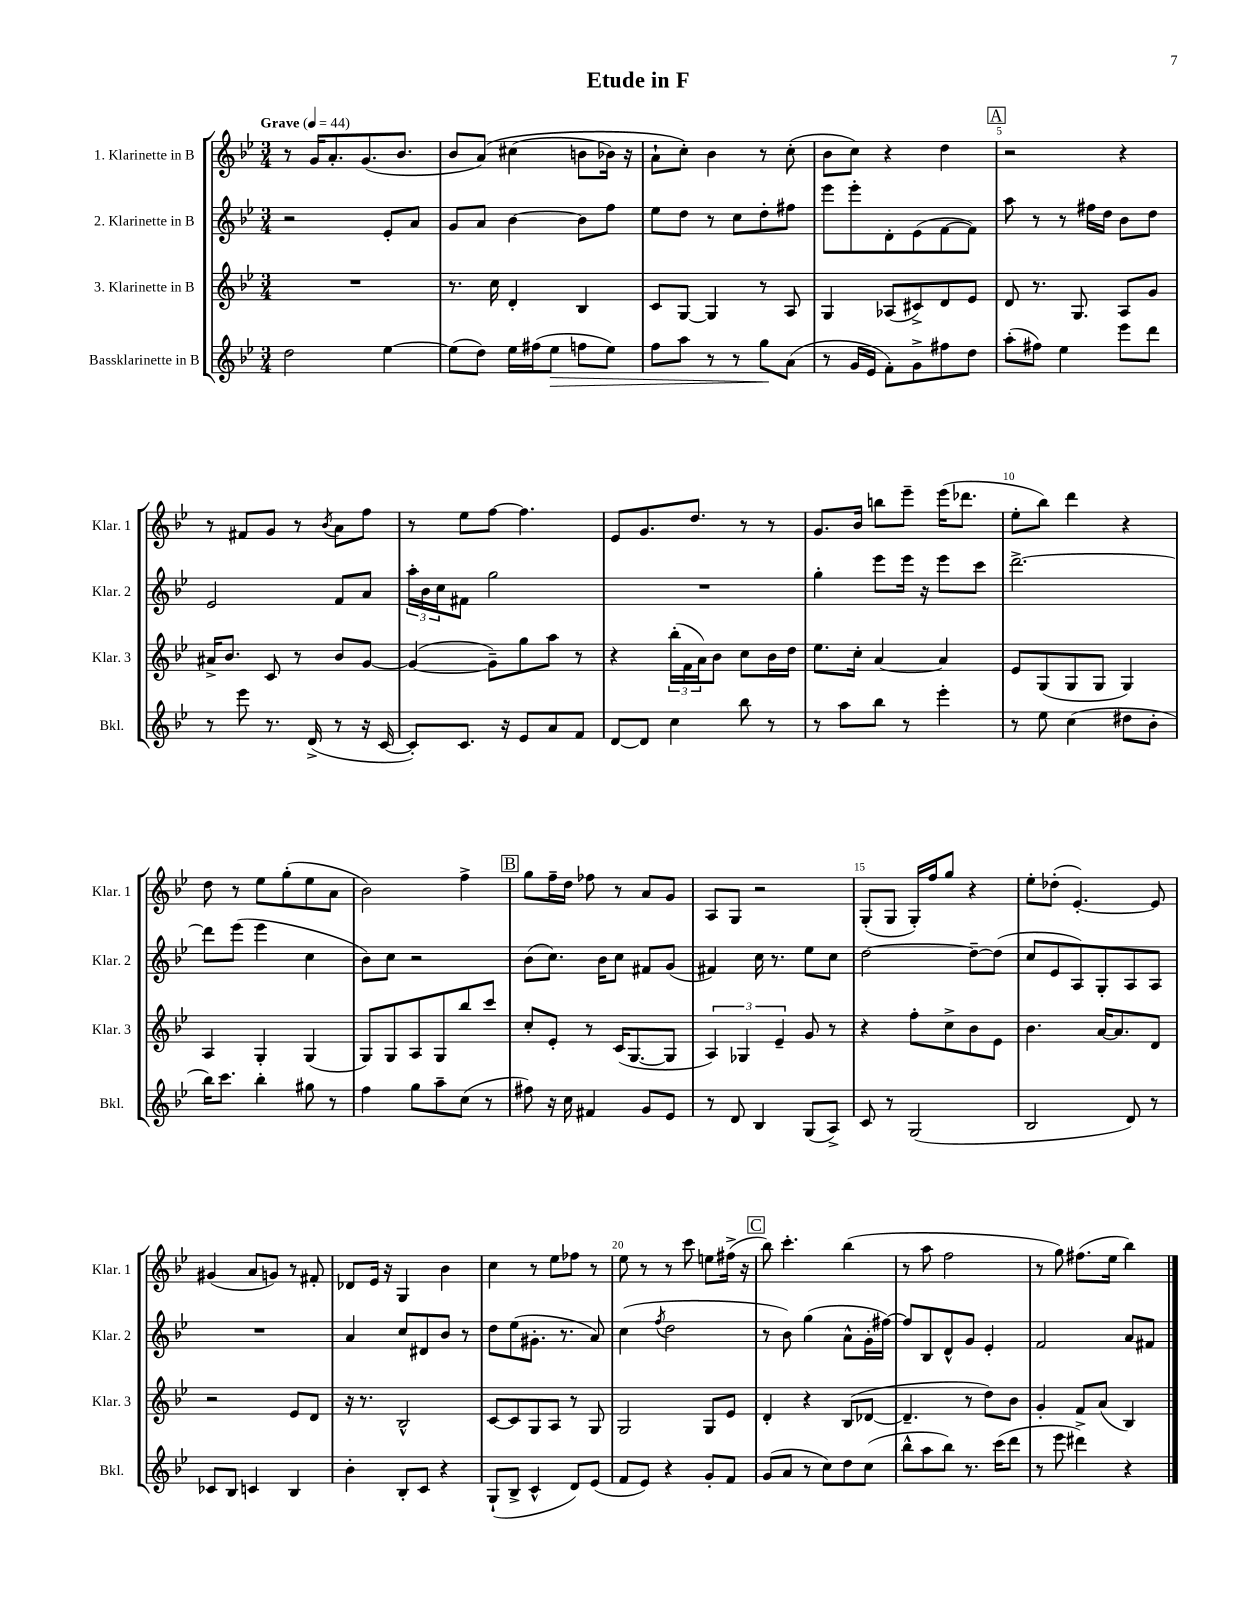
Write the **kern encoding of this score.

**kern	**kern	**kern	**kern
*staff4	*staff3	*staff2	*staff1
*clefG2	*clefG2	*clefG2	*clefG2
*k[b-e-]	*k[b-e-]	*k[b-e-]	*k[b-e-]
*M3/4	*M3/4	*M3/4	*M3/4
*MM44	*MM44	*MM44	*MM44
2dd	2.r	2r	8r
.	.	.	16g
.	.	.	8.a'
.	.	.	(8.g
[4ee-	.	8e-'	.
.	.	.	8.b-
.	.	8a	.
=	=	=	=
(8ee-]	8.r	8g	8b-
8dd)	.	8a	&(8a)
.	16cc	.	.
16ee-	4d'	[4b-	(4cc#
(16ff#	.	.	.
8ee-	.	.	.
8ff	4B-	8b-]	8b
8ee-)	.	8ff	16b-)
.	.	.	16r
=	=	=	=
8ff	8c	8ee-	8a`
8aa	[8G	8dd	8cc'&)
8r	4G]	8r	4b-
8r	.	8cc	.
8gg	8r	8dd'	8r
(8a	8A	8ff#	(8cc'
=	=	=	=
8r	4G	8eee-	8b-
16g	.	8eee-'	8cc)
16e-	.	.	.
8f')	(8A-	8d'	4r
8g^	8c#^)	(8e-	.
8ff#	8d	[8f	4dd
8dd	8e-	8f])	.
=	=	=	=
(8aa'	8d	8aa	2r
8ff#)	8.r	8r	.
4ee-	.	8r	.
.	8.G	.	.
.	.	16ff#	.
.	.	16dd	.
8eee-	8A	8b-	4r
8ddd	8g	8dd	.
=	=	=	=
8r	16a#^	2e-	8r
.	8.b-	.	.
8eee-	.	.	8f#
8.r	8c	.	8g
.	8r	.	8r
(16d^	.	.	.
.	.	.	8qb-
8r	8b-	8f	8a
16r	[8g	8a	8ff
[16c	.	.	.
=	=	=	=
8c'])	(4g_	24aa'	8r
.	.	24b-	.
.	.	24cc	.
8.c	.	8f#	8ee-
.	8g~])	2gg	[8ff
16r	.	.	.
8e-	8gg	.	4.ff]
8a	8aa	.	.
8f	8r	.	.
=	=	=	=
[8d	4r	2.r	8e-
8d]	.	.	8.g
4cc	(24bb-'	.	.
.	24f	.	.
.	.	.	8.dd
.	24a)	.	.
.	8b-	.	.
8bb-	8cc	.	8r
8r	16b-	.	8r
.	16dd	.	.
=	=	=	=
8r	8.ee-	4gg'	8.g
8aa	.	.	.
.	16cc'	.	16b-
8bb-	[4a	8eee-	8bb
8r	.	16eee-	8eee-~
.	.	16r	.
4eee-'	4a]	8eee-	(16eee-
.	.	.	8.ddd-
.	.	8ccc	.
=	=	=	=
8r	8e-	[2.ddd^	8ee-'
8ee-	(8G	.	8bb-)
(4cc	8G	.	4ddd
.	8G	.	.
8dd#	4G)	.	4r
8b-'	.	.	.
=	=	=	=
16bb-)	4A	8ddd]	8dd
8.ccc	.	.	.
.	.	(8eee-	8r
4bb-'	4G'	4eee-	8ee-
.	.	.	(8gg'
8gg#	(4G	4cc	8ee-
8r	.	.	8a
=	=	=	=
4ff	8G)	8b-)	2b-)
.	8G	8cc	.
8gg	8A	2r	.
8aa~	8G	.	.
(8cc	8bb-	.	4ff^
8r	8ccc	.	.
=	=	=	=
8ff#)	8cc'	(8b-	8gg
16r	8e-'	8.cc)	16ff~
16cc	.	.	16dd
4f#	8r	.	8ff-
.	.	16b-	.
.	(16c	8cc	8r
.	[8.G	.	.
8g	.	8f#	8a
8e-	8G]	(8g	8g
=	=	=	=
8r	6A)	4f#)	8A
8d	.	.	8G
.	6G-	.	.
4B-	.	16cc	2r
.	.	8.r	.
.	6e-~	.	.
(8G	8g	8ee-	.
8A^)	8r	8cc	.
=	=	=	=
8c	4r	[2dd	(8G'
8r	.	.	8G
(2G	8ff'	.	16G')
.	.	.	16ff
.	8cc^	.	8gg
.	8b-	8dd~_	4r
.	8e-	(8dd]	.
=	=	=	=
2B-	4.b-	8cc	8ee-'
.	.	8e-	(8dd-'
.	.	8A)	[4.e-')
.	[16a	8G'	.
.	8.a]	.	.
8d)	.	8A	.
8r	8d	8A	8e-]
=	=	=	=
8c-	2r	2.r	(4g#
8B-	.	.	.
4c	.	.	8a
.	.	.	8g)
4B-	8e-	.	8r
.	8d	.	8f#'
=	=	=	=
4b-'	16r	4a	8d-
.	8.r	.	.
.	.	.	16e-
.	.	.	16r
8B-'	2B-^^	8cc	4G
8c	.	8d#	.
4r	.	8b-	4b-
.	.	8r	.
=	=	=	=
(8G`	[8c	8dd	4cc
8B-^	8c]	(8ee-	.
4c^^	8G	8.g#'	8r
.	8A	.	8ee-
.	.	8.r	.
8d)	8r	.	8ff-
(8e-	8G	8a)	8r
=	=	=	=
8f	2G	(4cc	8ee-
8e-)	.	.	8r
.	.	8qff	.
4r	.	2dd	8r
.	.	.	8ccc
8g'	8G	.	8ee
8f	8e-	.	(16ff#^
.	.	.	16r
=	=	=	=
(8g	4d'	8r	8bb-)
8a	.	8b-)	4.ccc'
8r	4r	(4gg	.
8cc)	.	.	.
8dd	(8B-	8a^^	(4bb-
(8cc	[8d-	16g'	.
.	.	[16ff#)	.
=	=	=	=
8bb-^^	4.d-~]	8ff#]	8r
8aa	.	8B-	8aa
8bb-)	.	8d^^	2ff
8.r	8r	8g	.
.	8dd)	4e-'	.
(16ccc	.	.	.
8ddd	8b-	.	.
=	=	=	=
8r	4g'	2f	8r
8eee-	.	.	8gg)
4ddd#^)	8f	.	(8.ff#
.	(8a	.	.
.	.	.	16ee-
4r	4B-)	8a	4bb-)
.	.	8f#	.
==	==	==	==
*-	*-	*-	*-
